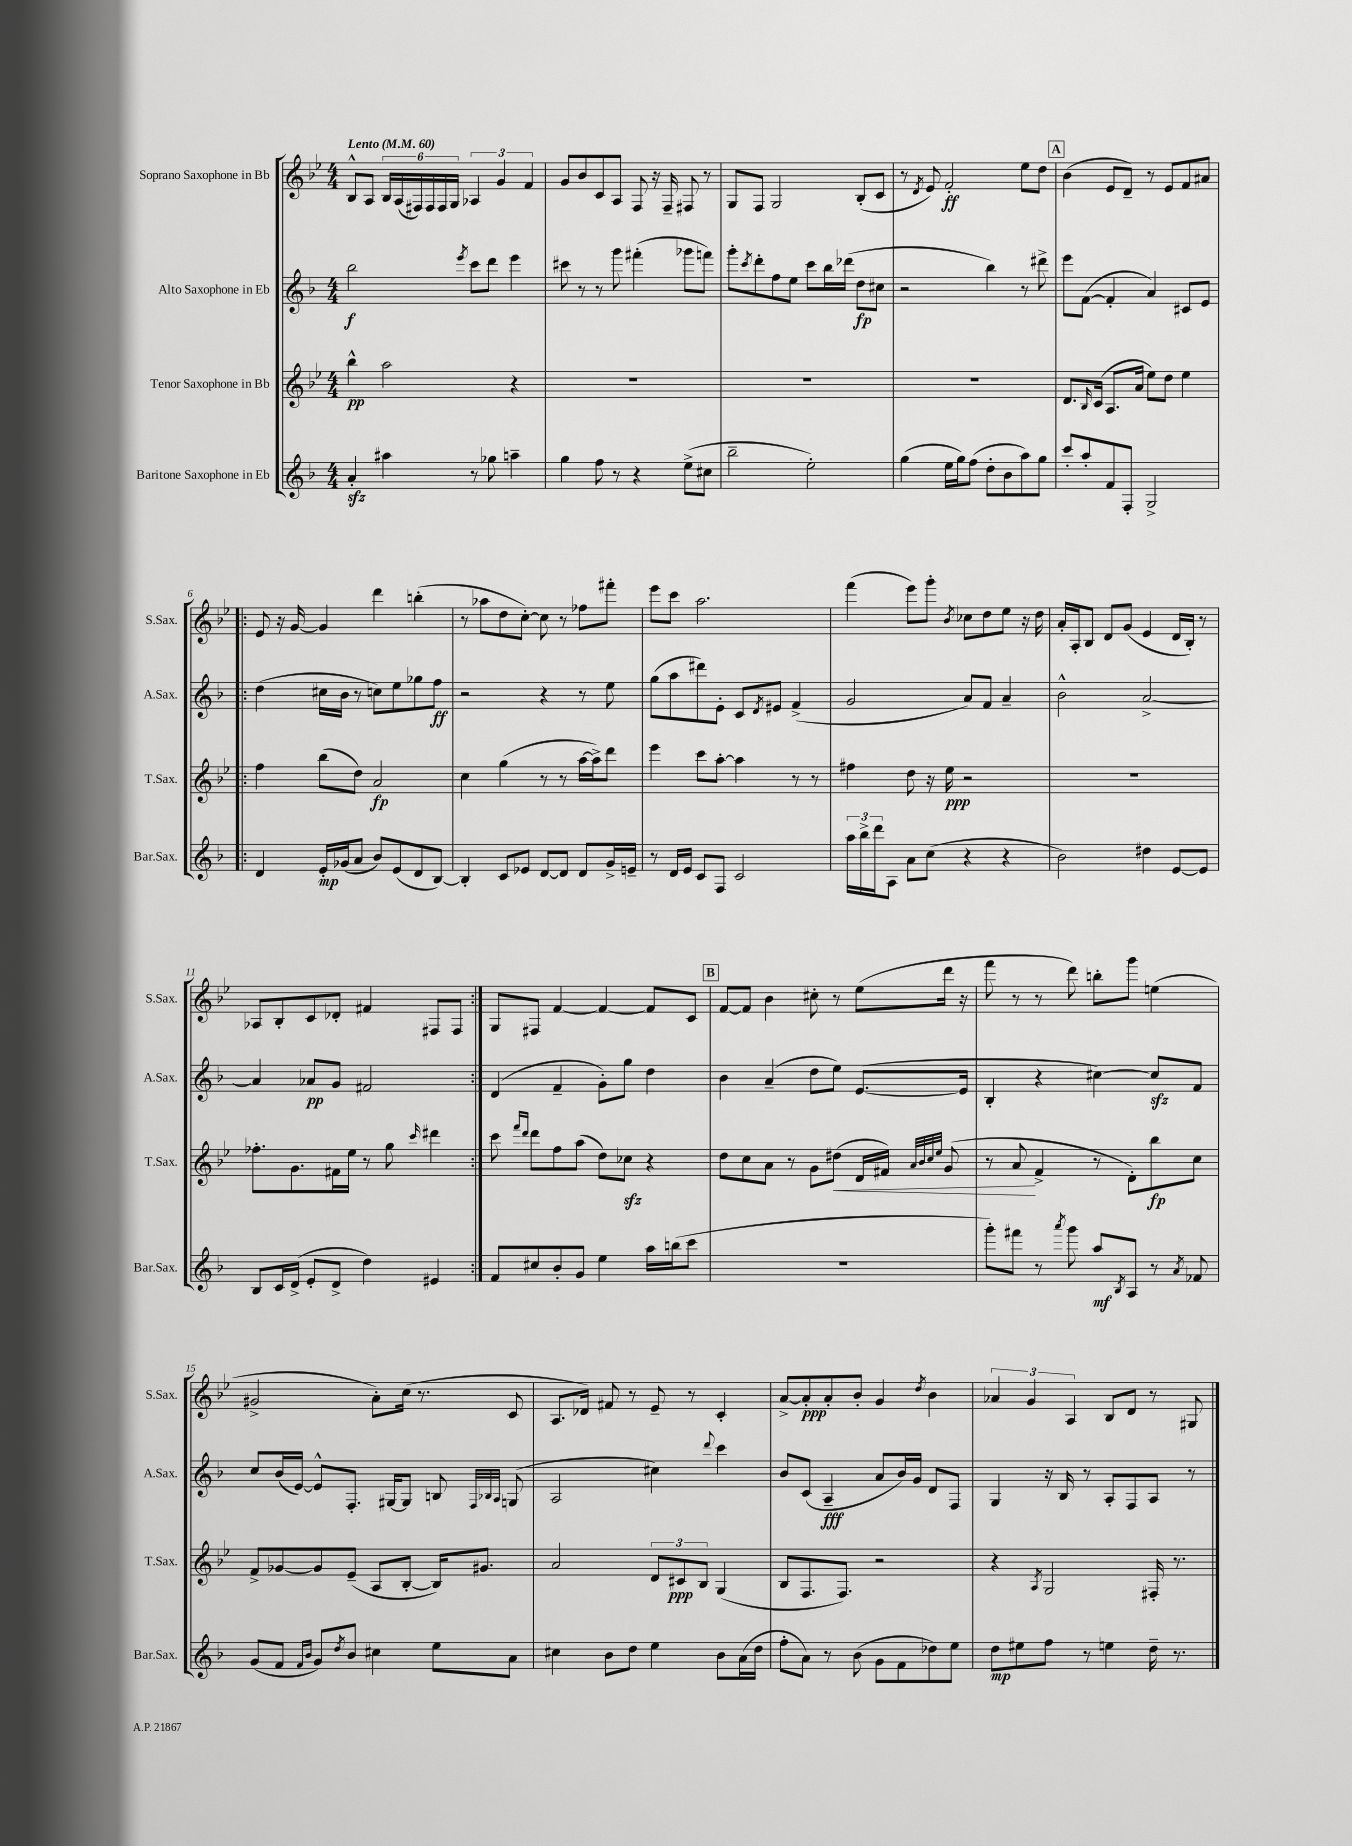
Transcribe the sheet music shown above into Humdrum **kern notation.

**kern	**kern	**kern	**kern
*staff4	*staff3	*staff2	*staff1
*clefG2	*clefG2	*clefG2	*clefG2
*k[b-]	*k[b-e-]	*k[b-]	*k[b-e-]
*M4/4	*M4/4	*M4/4	*M4/4
*MM60	*MM60	*MM60	*MM60
4a'	4bb-^^	2bb-	8B-^^
.	.	.	8A
4aa#	2aa	.	24B-
.	.	.	(24A
.	.	.	24F#)
.	.	.	24F#
.	.	.	24F#
.	.	.	24G
.	.	8qeee	.
8r	.	8ccc	6A-
8gg-	.	8ddd	.
.	.	.	6g
4aa~	4r	4eee	.
.	.	.	6f
=	=	=	=
4gg	1r	8ccc#	8g
.	.	8r	8b-
8ff	.	8r	8c
8r	.	8ggg	8A
4r	.	(4fff#'	8F
.	.	.	16r
.	.	.	16F~
(8ee^	.	8ggg-	8F#
8cc#	.	8fff)	8r
=	=	=	=
2bb-~	1r	8ggg'	8G
.	.	8qccc	.
.	.	8ddd'	8F
.	.	8ff	2G
.	.	8ee	.
2ee')	.	8ccc	.
.	.	16bb-	.
.	.	(16ddd-	.
.	.	8dd	(8B-'
.	.	8cc#	8c
=	=	=	=
(4gg	1r	2r	8r
.	.	.	8qd
.	.	.	8e-)
16ee	.	.	2f'
16gg)	.	.	.
(8ff	.	.	.
8dd'	.	4bb-)	.
8b-	.	.	.
8aa)	.	8r	8ee-
8gg	.	8ddd#^	8dd
=	=	=	=
8ccc'	8.d	8eee	(4b-
8aa'	.	([8f	.
.	16qqB-	.	.
.	(16c	.	.
8f	8.A	4f']	8e-
8F'	.	.	8d~)
.	16a	.	.
2G^	8ee-)	4a)	8r
.	8dd	.	8e-
.	4ee-	8c#	8f
.	.	8e	8a#
=!|:	=!|:	=!|:	=!|:
4d	4ff	(4dd	8e-
.	.	.	16r
.	.	.	[16g
16e'	(8bb-	16cc#	4g]
(16g-	.	16b-	.
8a	8dd)	8r	.
8b-)	2a	8cc)	4ddd
(8e	.	8ee	.
8d	.	8gg-	(4bb'
[8B-)	.	8ff	.
=	=	=	=
4B-']	4cc	2r	8r
.	.	.	8aa-
8c	(4gg	.	8dd
8e-	.	.	[8cc')
[8d	8r	4r	8cc]
8d]	8r	.	8r
8d	[16aa	8r	8ff-
.	16aa^])	.	.
16g^	8ddd	8ee	8fff#'
16e~	.	.	.
=	=	=	=
8r	4eee-	(8gg	8eee-
16d	.	8aa	8ccc
16e	.	.	.
8c	8ccc	8ddd#)	2.aa
8F	[8aa'	8e'	.
2c	4aa]	8c	.
.	.	8qd	.
.	.	8e#	.
.	8r	(4f^	.
.	8r	.	.
=	=	=	=
24aa	4ff#	2g	(4fff
24bb-^	.	.	.
24ddd	.	.	.
8A	.	.	.
8a	8dd	.	8eee-)
(8cc	16r	.	8ggg'
.	16ee-	.	.
.	.	.	8qb-
4r	2r	8a)	8cc-
.	.	8f	8dd
4r	.	4a~	8ee-
.	.	.	16r
.	.	.	16dd
=	=	=	=
2b-)	1r	2b-^^	16a'
.	.	.	16A'
.	.	.	8B-
.	.	.	8d
.	.	.	(8g
4dd#	.	[2a^	4e-
[8e	.	.	16d
.	.	.	16B-')
8e]	.	.	8r
=	=	=	=
8B-	8.ff-'	4a]	8A-
16c	.	.	8B-'
(16d^	8.g	.	.
8e'	.	8a-	8c
8d^	16f#	8g	8d-'
.	16ee-	.	.
4dd)	8r	2f#	4f#
.	8gg	.	.
.	16qqccc	.	.
4e#	4ddd#	.	8F#
.	.	.	8F#
=:|!	=:|!	=:|!	=:|!
8f	8ccc	(4d	8G
.	16qqfff	.	.
.	16qqddd	.	.
8cc#	8ddd	.	8F#
8b-'	8ff	4f~	[4f
8g	(8aa	.	.
4ee	8dd)	8g')	4f_
.	8cc-	8gg	.
16aa	4r	4dd	8f]
(16bb	.	.	.
8ccc	.	.	8c
=	=	=	=
1r	8dd	4b-	[8f
.	8cc	.	8f]
.	8a	(4a~	4b-
.	8r	.	.
.	8g	8dd	8cc#'
.	(8dd#	8ee)	8r
.	16d	([8.e	(8ee-
.	16f#)	.	.
.	32qqa	.	.
.	32qqb-	.	.
.	32qqcc	.	.
.	32qqee-	.	.
.	(8g	.	16ddd
.	.	16e]	16r
=	=	=	=
8ggg')	8r	4B-'	8fff
8fff#	8a	.	8r
8r	4f^	4r	8r
8qaaa	.	.	.
8ggg	.	.	8ddd)
8aa	8r	[4cc#)	8bb'
8qB-	.	.	.
8A	8d')	.	8ggg
8r	8bb-	8cc#]	(4ee
8qa	.	.	.
8f-	8cc	8f	.
=	=	=	=
(8g	8f^	8cc	2g#^
8f	[8g-	(16b-	.
.	.	[16e)	.
16qqf	.	.	.
16qqb-	.	.	.
8g)	8g-]	8e^^]	.
8qdd	.	.	.
8b-	(8e-~	8.F'	.
4cc#	8A	.	8a')
.	.	[16G#	.
.	[8B-'	8G#]	(16cc
.	.	.	8.r
8ee	16B-])	8B	.
.	8.g#	.	.
.	.	32qqF	.
.	.	32qqB-	.
.	.	32qqA	.
8a	.	(8G	8c
=	=	=	=
4cc#	2a	2A	8.A
.	.	.	16d-)
8b-	.	.	8f#
8dd	.	.	8r
4ee	12d	4cc#)	8e-~
.	12c#	.	.
.	.	.	8r
.	12B-	.	.
.	.	8qqddd	.
8b-	(4G	4ccc	4c'
(16a	.	.	.
16dd	.	.	.
=	=	=	=
8ff'	8B-	8b-	[8a^
8a)	8.F	(8c	8a']
8r	.	4A~	8a'
.	8.F)	.	.
(8b-	.	.	8b-'
8g	2r	8a	4g
8f	.	16b-)	.
.	.	16g	.
.	.	.	8qdd
8dd-)	.	8d	4b-
8ee	.	8F	.
=	=	=	=
8dd	4r	4G	6a-
8ee#	.	.	.
.	.	.	6g
.	8qA	.	.
8ff	2G	16r	.
.	.	16B-	.
.	.	.	6A
8r	.	8r	.
4ee	.	8A'	8B-
.	.	8F	8d
16dd~	16F#'	8A	8r
8.r	8.r	.	.
.	.	8r	8G#
==	==	==	==
*-	*-	*-	*-
